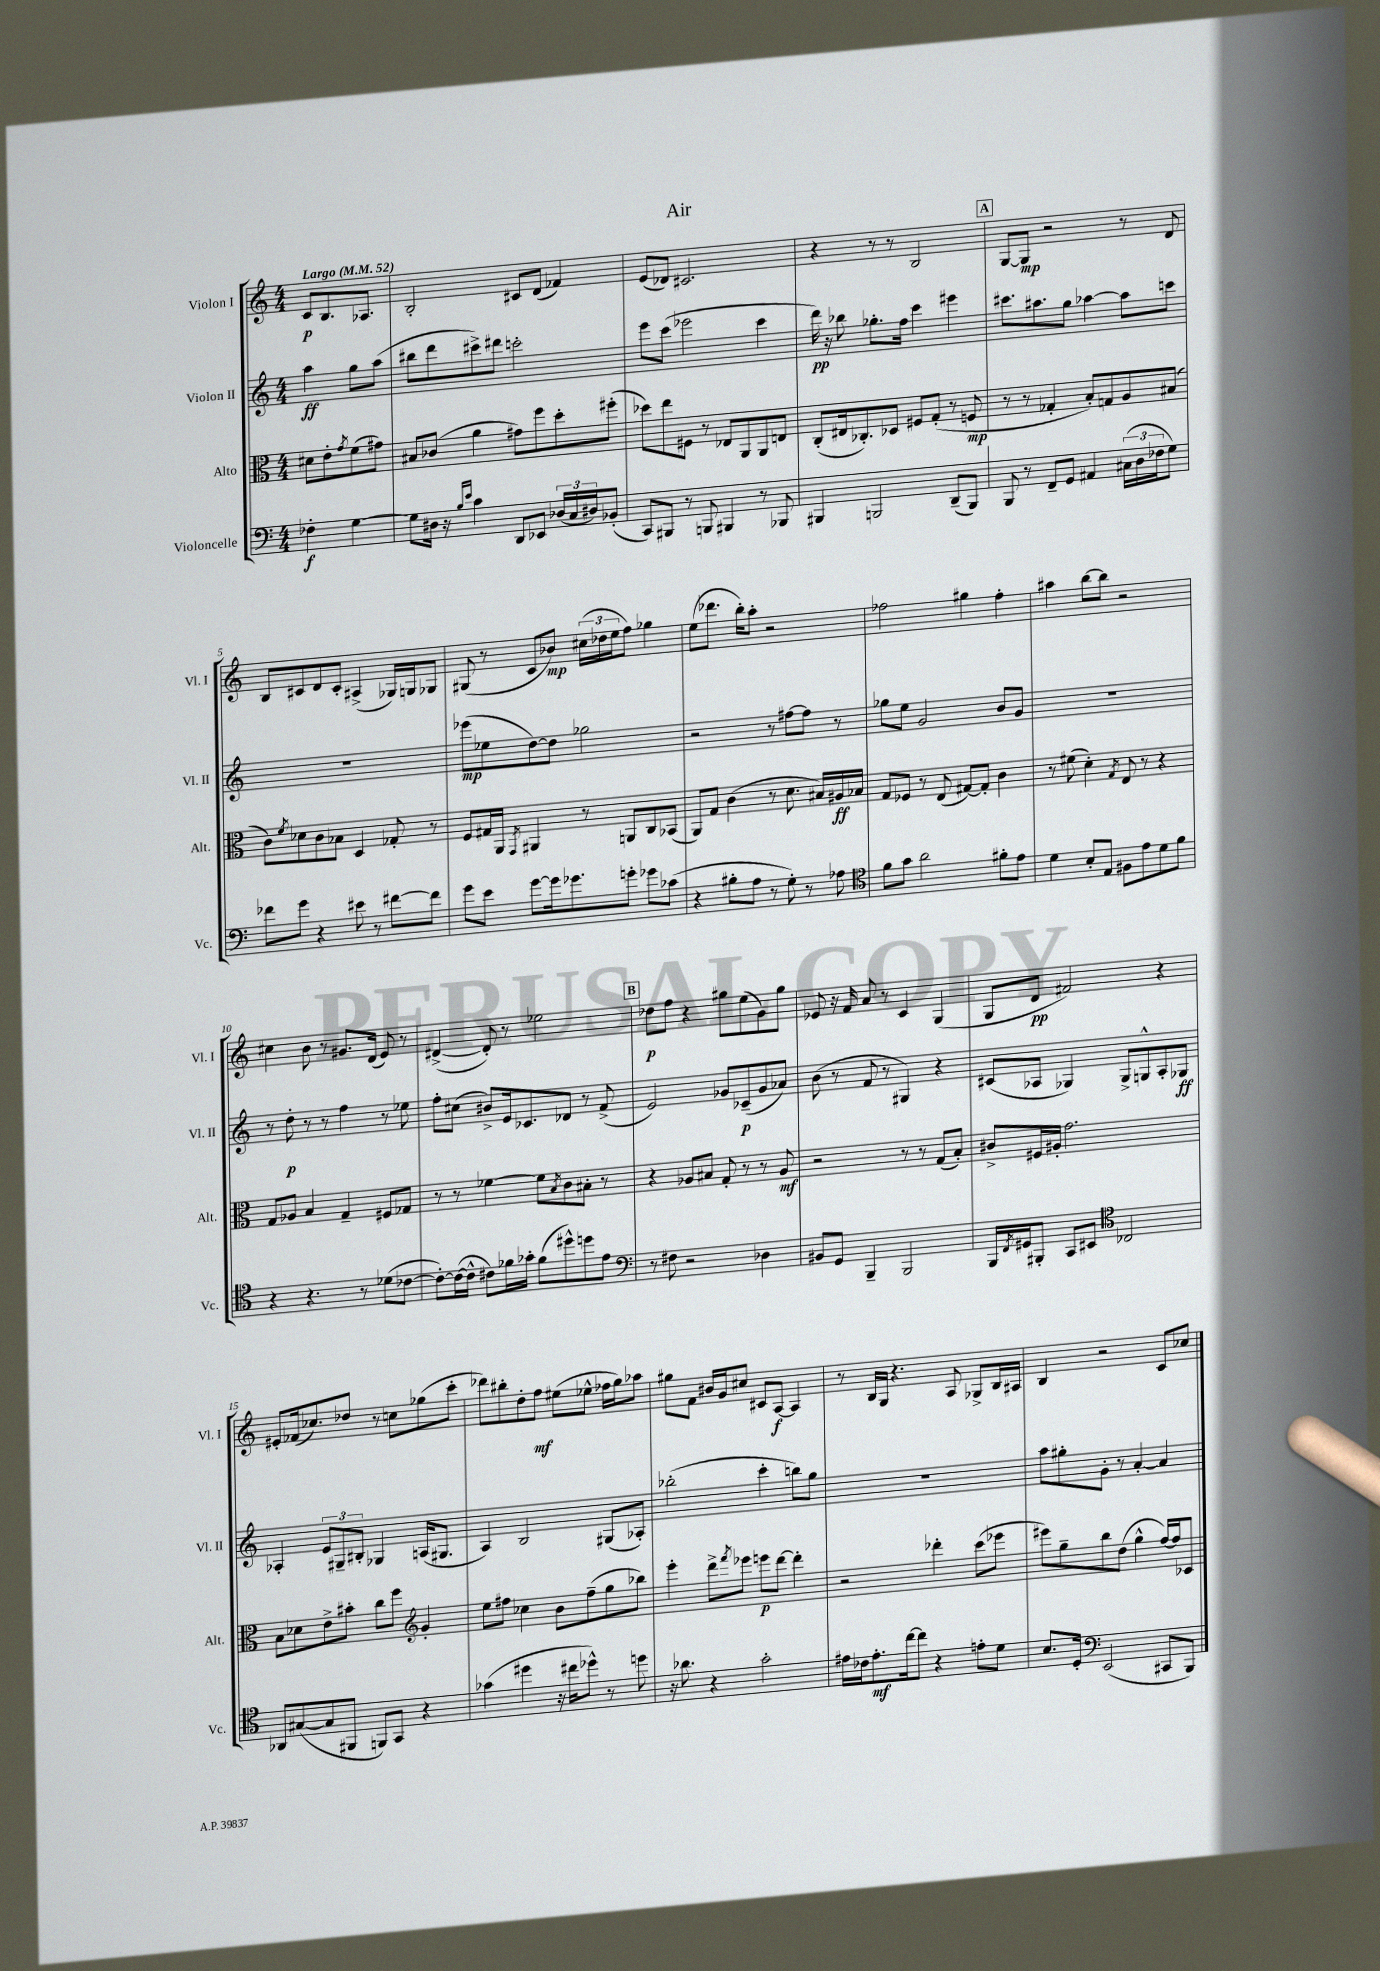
\header { title = "Air" }
<<
\new StaffGroup <<
\new Staff = "s0" \with { instrumentName = "Violon I" shortInstrumentName = "Vl. I" } {
    \clef treble \key c \major \numericTimeSignature \time 4/4 \partial 2 \tempo "Largo" 4 = 52
    c'8\p b8. aes8. |
    b2-. cis'8 d'8( fes'4) |
    e'8( des'8) cis'2. |
    r4 r8 r8 b2 |
    \mark \markup { \box "A" } g8~ g8\mp r2 r8 d'8 |
    b8 cis'8 d'8 cis'8-. ais4->( ges16) g16 ges8 |
    gis8( r8 c'8 bes'8\mp) \tuplet 3/2 { cis''16( des''16 e''16 } f''8) ges''4 |
    e''8( des'''8. b''16-.) a''8-. r2 |
    fes''2 gis''4 fes''4-. |
    ais''4 b''8~ b''8 r2 |
    cis''4 b'8 r8 gis'8. d'16( e'8) r8 |
    dis'4~->( dis'8-.) r8 ees''2 |
    \mark \markup { \box "B" } des''8\p f''8 r4 gis''8 e''8( g'8) gis''8 |
    ees'8 r16 f'16 a'8 r8 c'4 g4( |
    g8 d'8\pp fis'2) r4 |
    eis'8-. fes'16( ces''8.) des''8 r8 c''8 ges''8( c'''8-. |
    des'''8) bis''8-. d''8-. f''8\mf eis''8( ees''8-^ fes''16 g''16) aes''8 |
    gis''8 f'8 bis'16 g'16 cis''8 cis'8 a8~\f a4 |
    r8 b16 g16 r4. a8 ges8-> b16 ais16 |
    b4 r2 c'8 ces''8 \bar "|." |
}
\new Staff = "s1" \with { instrumentName = "Violon II" shortInstrumentName = "Vl. II" } {
    \clef treble \key c \major \numericTimeSignature \time 4/4 \partial 2
    a''4\ff g''8 a''8( |
    bis''8 d'''8 cis'''8->) dis'''8 c'''2-. |
    e'''8 c'''8( ees'''2 c'''4 |
    d'''16\pp) r16 bes''8 ges''8.-. f''16 c'''4 eis'''4 |
    \mark \markup { \box "A" } cis'''8. ais''8. g''8 aes''4~ aes''8 c'''8 |
    R1 |
    ees'''8\mp( ees''8 d''8~) d''8 ges''2 |
    r2 r8 fis''8~ fis''8 r8 |
    ges''8 e''8 g'2 b'8 g'8 |
    R1 |
    r8 d''8-.\p r8 r8 f''4 r8 ees''8 |
    f''8-. cis''8( bis'8->) e'16 ces'8. des'8 r8 f'8->( |
    \mark \markup { \box "B" } e'2) ges'8 ces'8--\p( ges'8 aes'8) |
    b'8( r8 f'8 r8 gis4) r4 |
    cis'8( aes8 ges4) ges8-> g8-^ aes8-. ges8\ff |
    aes4-. \tuplet 3/2 { e'8 gis8-- bis8-. } ges4 a16( gis8. |
    a4) b2 gis8( aes8-.) |
    bes''2-.( c'''4-. b''8) g''8 |
    R1 |
    a''8 gis''8-. g'8-. r8 a'4~-. a'4 \bar "|." |
}
\new Staff = "s2" \with { instrumentName = "Alto" shortInstrumentName = "Alt." } {
    \clef alto \key c \major \numericTimeSignature \time 4/4 \partial 2
    dis'8 e'8-. \acciaccatura { g'8 } f'8( gis'8) |
    bis8 ces'8( a'4 gis'8) f''8 d''8-. fis''8-.( |
    des''8) e''8 fis8 r8 ees8 a,8 a,8 e8 |
    c8-.( eis16 ces8.-.) des8 fis8 g8-.( r8 f8\mp |
    \mark \markup { \box "A" } r8 r8 ges4-. b8-.) g8 a8 bis8( |
    c'8) \acciaccatura { f'8 } des'8 c'8 bes8 d4 ges8-. r8 |
    f8 gis16 a,16 \acciaccatura { g,8 } ais,4 r8 a,8 c8 bes,8( |
    a,8) g8 c'4( r8 d'8. bis16) ais16\ff bes16 |
    g8 fes8 r8 e8( gis8~) gis8-. c'4 |
    r8 fis'8( d'4-.) \acciaccatura { g8 } e8 r8 r4 |
    g8 aes8 b4 g4-- fis8 ges8 |
    r8 r8 fes'4~ fes'8 \acciaccatura { b8 } c'8 bis8-. r8 |
    \mark \markup { \box "B" } r4 aes8 bis8 g8-. r8 r8 aes8\mf |
    r2 r8 r8 g8( b8-.) |
    cis'8-> fis16 ais16-. g'2. |
    b8 des'8 e'8-> bis'8-. c''8 f''8 \clef treble g'4-. |
    e''8 fis''8 ces''4 b'8 fis''8--( g''8 bes''8) |
    e'''4-. d'''8-> \acciaccatura { f'''8 } ees'''8 e'''8\p d'''8~ d'''4-. |
    r2 des'''4-. c'''8( ees'''8 |
    eis'''8) g''8-- b''8 d''8( g''4-^ f''16~) f''16 ces'8 \bar "|." |
}
\new Staff = "s3" \with { instrumentName = "Violoncelle" shortInstrumentName = "Vc." } {
    \clef bass \key c \major \numericTimeSignature \time 4/4 \partial 2
    fes4-.\f g4~ |
    g8 dis16 r16 \grace { b16 e'16 } c'4 d,8 ees,8 \tuplet 3/2 { des16( c16 dis16) } bes,8-.( |
    c,8) bis,,8 r8 b,,8 bis,,4 r8 bes,,8 |
    bis,,4 b,,2 d,8--( b,,8) |
    \mark \markup { \box "A" } b,,8 r8 f,8-- g,8 ais,4 \tuplet 3/2 { cis16( d16 fes16 } g8) |
    fes'8 g'8 r4 eis'8 r8 fis'8~ fis'8 |
    g'8 e'8 g'8~ g'16 ges'8. g'8-. ges'8 ces'8( |
    r4 bis8-. a8 r8 g8-.) r8 aes8 |
    \clef tenor f'8 g'8 a'2 fis'8-. e'8 |
    d'4 b8-. e8 fis8 e'8 d'8 f'8 |
    r4 r4. r8 des'8( ces'8~ |
    ces'8~-.) ces'16~( ces'16-^ cis'8) fes'16 ges'16-. fes'8( dis''8-^) d''8 e'8 |
    \mark \markup { \box "B" } \clef bass r8 fis8 r2 des4 |
    bis,8 g,8 b,,4-- b,,2 |
    b,,16 \acciaccatura { f,8 } gis,16 bis,,8-. c,8 eis,8 \clef tenor ces2 |
    aes,8 gis8~( gis8 fis,8 f,8) g,8 r4 |
    ges'4( dis''4 r16 cis''16 des''8-^) r8 d''8 |
    r16 aes'8. r4 g'2-. |
    eis'16 ces'16 eis'8.-.\mf c''16~ c''8 r4 e'8-. d'8 |
    b8. d16-. \clef bass e,2( cis,8 b,,8) \bar "|." |
}
>>
>>
